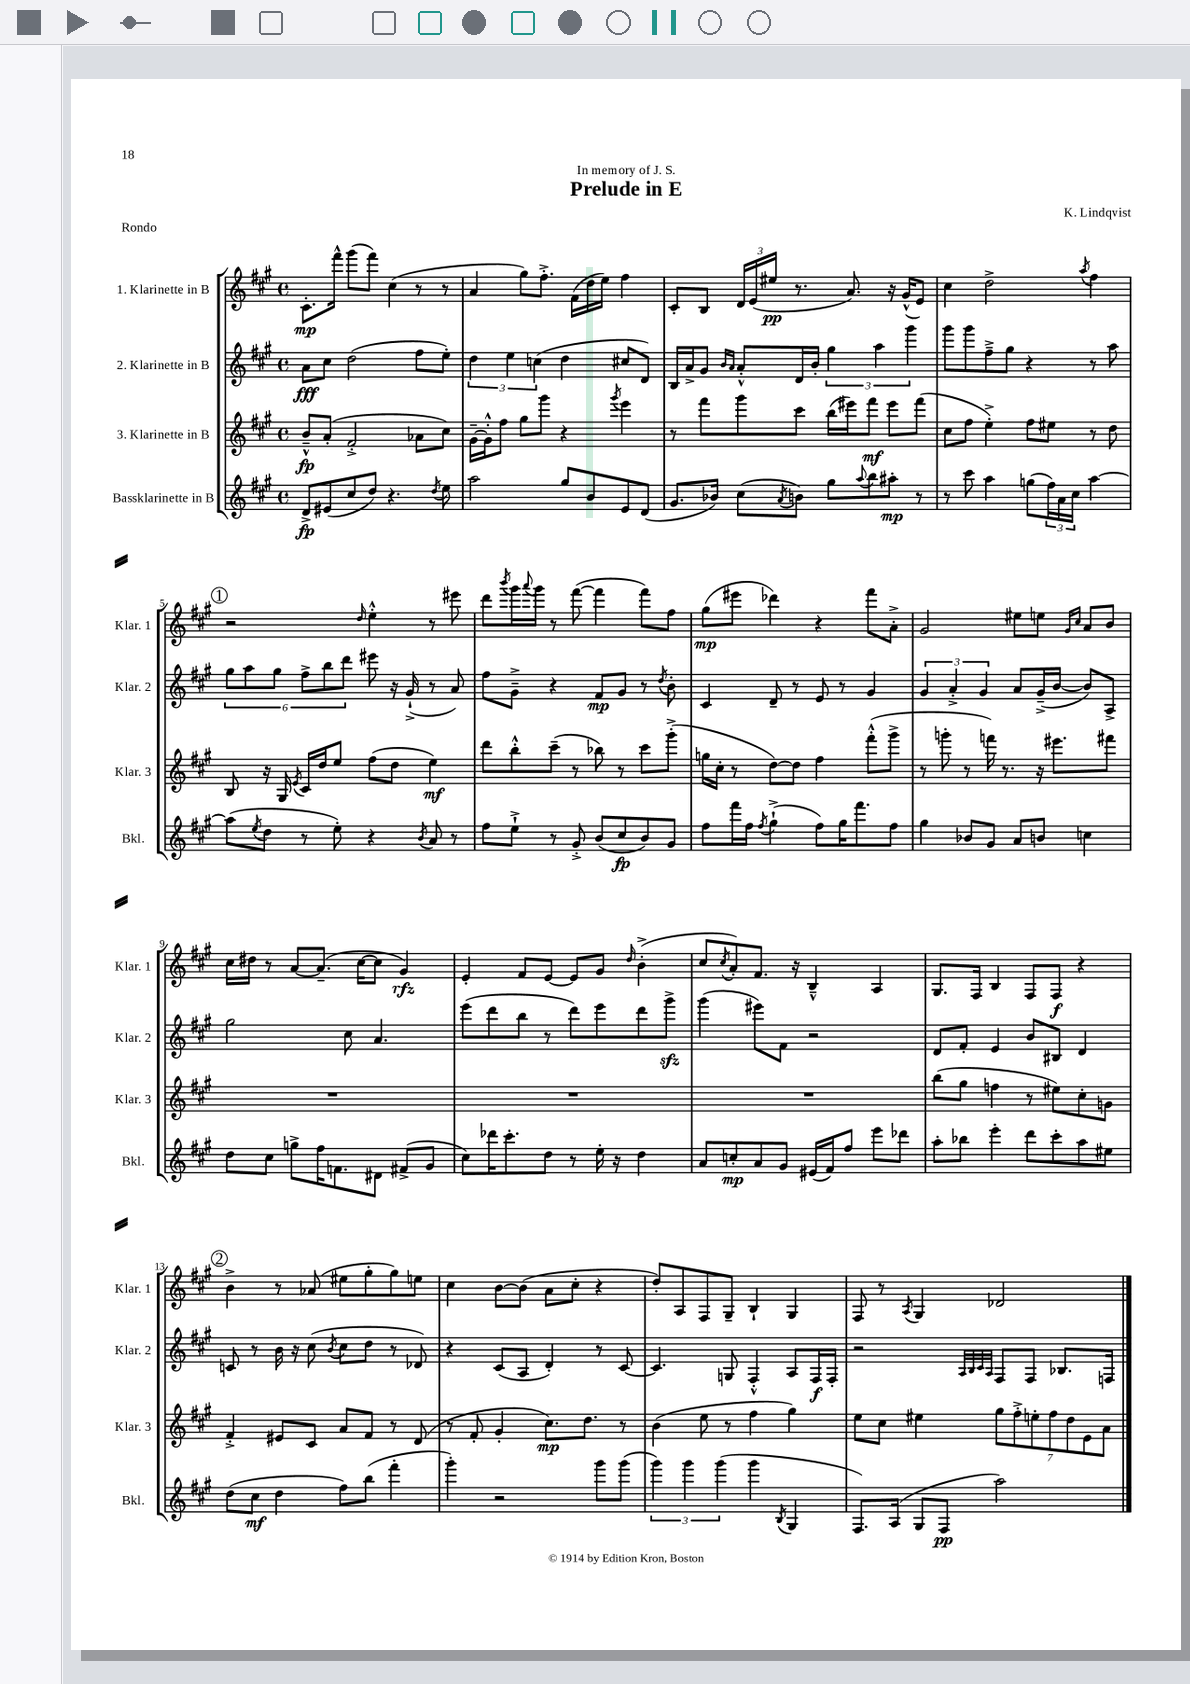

**kern	**dynam	**kern	**dynam	**kern	**dynam	**kern	**dynam
*part4	*part4	*part3	*part3	*part2	*part2	*part1	*part1
*staff4	*staff4	*staff3	*staff3	*staff2	*staff2	*staff1	*staff1
*I"Bassklarinette in B	*	*I"3. Klarinette in B	*	*I"2. Klarinette in B	*	*I"1. Klarinette in B	*
*I'Bkl.	*	*I'Klar. 3	*	*I'Klar. 2	*	*I'Klar. 1	*
*clefG2	*	*clefG2	*	*clefG2	*	*clefG2	*
*k[f#c#g#]	*	*k[f#c#g#]	*	*k[f#c#g#]	*	*k[f#c#g#]	*
*M4/4	*	*M4/4	*	*M4/4	*	*M4/4	*
*met(c)	*	*met(c)	*	*met(c)	*	*met(c)	*
=1	=1	=1	=1	=1	=1	=1	=1
8d^/L	fp	8b~^^/L	fp	8a\L	fff	8.c#'\L	mp
(8e#X/	.	(8a'/J	.	8cc#\J	.	.	.
.	.	.	.	.	.	16fff#^^\Jk	.
8cc#/	.	2f#'^/	.	(2dd\	.	(8ggg#\L	.
8dd/J)	.	.	.	.	.	8fff#\J)	.
4.r	.	.	.	.	.	(4cc#\	.
.	.	8a-X\L	.	8ff#\L	.	8r	.
8qdd/	.	.	.	.	.	.	.
8ee\	.	8cc#\J)	.	8ee'\J)	.	8r	.
=2	=2	=2	=2	=2	=2	=2	=2
2aa\	.	[16g#~\LL	.	6dd\	.	4a/	.
.	.	16g#'^^\J]	.	.	.	.	.
.	.	8ff#\J	.	.	.	.	.
.	.	.	.	6ee\	.	.	.
.	.	8gg#\L	.	.	.	8gg#\L)	.
.	.	.	.	(6ccn\	.	.	.
.	.	8ggg#\J	.	.	.	8.ff#'^\J	.
8gg#/L	.	4r	.	4dd\	.	.	.
.	.	.	.	.	.	(16f#\LL	.
8b/	.	.	.	.	.	16dd\	.
.	.	.	.	.	.	16ee\JJ)	.
.	.	8qggg#/	.	.	.	.	.
8e/	.	4eee\	.	8cc#X/L	.	4ff#\	.
(8d/J	.	.	.	8d/J)	.	.	.
=3	=3	=3	=3	=3	=3	=3	=3
8.g#/L	.	8r	.	16B/LL	.	8c#'/L	.
.	.	.	.	16a^/J	.	.	.
.	.	8fff#\L	.	8g#/J	.	8B/J	.
16b-X/Jk)	.	.	.	.	.	.	.
.	.	.	.	16qqb/LL	.	.	.
.	.	.	.	16qqa/JJ	.	.	.
(8cc#\L	.	8ggg#\	.	8a'^^/L	.	24d/LL	.
.	.	.	.	.	.	(24e/	.
.	.	.	.	.	.	24ee#X/JJ	pp
8qa/	.	.	.	.	.	.	.
8bn\J)	.	8ccc#\J	.	16d/L	.	8.r	.
.	.	.	.	16b'/JJ	.	.	.
8gg#\L	.	(16bb\LL	.	6gg#\	.	.	.
.	.	16eee#X\J)	.	.	.	8.a/)	.
8qqaa/	.	.	.	.	.	.	.
8bb\	.	8fff#\J	mf	.	.	.	.
.	.	.	.	6aa\	.	.	.
8aa#X'\J	mp	8eee#\L	.	.	.	16r	.
.	.	.	.	.	.	(16g#^^/KL	.
.	.	.	.	6ggg#\	.	.	.
8r	.	(8fff#\J	.	.	.	8e/J)	.
=4	=4	=4	=4	=4	=4	=4	=4
8r	.	8cc#\L	.	8ggg#\L	.	4cc#\	.
8ccc#\	.	8ff#\J	.	8ggg#\	.	.	.
4aa\	.	4ee'^\)	.	8ff#~^\	.	2dd^\	.
.	.	.	.	8gg#\J	.	.	.
(8ggn\L	.	8ff#\L	.	4r	.	.	.
24ff#\L)	.	8ee#X\J	.	.	.	.	.
24a\	.	.	.	.	.	.	.
24cc#\JJ	.	.	.	.	.	.	.
.	.	.	.	.	.	8qaa/	.
[4aa\	.	8r	.	8r	.	4ff#\	.
.	.	8dd\	.	8aa\	.	.	.
!!LO:LB:g=z
!!LO:REH:place=s1:t=1
=5	=5	=5	=5	=5	=5	=5	=5
(8aa\L]	.	8B/	.	12gg#\L	.	2r	.
.	.	.	.	12aa\	.	.	.
8qee/	.	.	.	.	.	.	.
8dd\J	.	16r	.	.	.	.	.
.	.	.	.	12gg#\J	.	.	.
.	.	16G#/	.	.	.	.	.
.	.	8qe/	.	.	.	.	.
8r	.	16c#/LL	.	12ff#^\L	.	.	.
.	.	16dd/J	.	.	.	.	.
.	.	.	.	12bb\	.	.	.
8ee'\)	.	8ee/J	.	.	.	.	.
.	.	.	.	12ddd\J	.	.	.
.	.	.	.	.	.	16qqdd/	.
4r	.	(8ff#\L	.	8eee#X\	.	4ee'^^\	.
.	.	8dd\J	.	16r	.	.	.
.	.	.	.	(16g#`^/	.	.	.
8qb/	.	.	.	.	.	.	.
8a/	.	4ee\)	mf	8r	.	8r	.
8r	.	.	.	8a/)	.	8eee#X\	.
=6	=6	=6	=6	=6	=6	=6	=6
8ff#\L	.	8ddd\L	.	8ff#\L	.	8ddd\L	.
.	.	.	.	.	.	8qbbb/	.
8ee`^\J	.	8bb'^^\	.	8g#~^\J	.	16ggg#\L	.
.	.	.	.	.	.	8qqaaa/	.
.	.	.	.	.	.	16ggg#\JJ	.
8r	.	(8ccc#~\J	.	4r	.	8r	.
8g#'^/	.	8r	.	.	.	([8fff#\	.
(8b/L	.	8bb-X\)	.	8f#/L	mp	4fff#\]	.
8cc#/	fp	8r	.	8g#/J	.	.	.
8b/)	.	8ccc#\L	.	8r	.	8fff#\L)	.
.	.	.	.	8qdd/	.	.	.
8g#/J	.	(8ggg#'^\J	.	8b'\	.	8ff#\J	.
=7	=7	=7	=7	=7	=7	=7	=7
8ff#\L	.	16ggn\LL	.	4c#/	.	(8gg#\L	mp
.	.	16cc#'\JJ	.	.	.	.	.
16fff#\L	.	8r	.	.	.	8eee#X\J	.
16ff#\JJ	.	.	.	.	.	.	.
8qff#/	.	.	.	.	.	.	.
(4gg#`^\	.	[8dd\L)	.	8d~/	.	4ddd-X\)	.
.	.	8dd\J]	.	8r	.	.	.
8ff#\L)	.	4ff#\	.	8e/	.	4r	.
16gg#\K	.	.	.	8r	.	.	.
8.fff#\	.	.	.	.	.	.	.
.	.	(8fff#'^^\L	.	4g#/	.	8fff#\L	.
8ff#\J	.	8ggg#^\J	.	.	.	8a'^\J	.
=8	=8	=8	=8	=8	=8	=8	=8
4gg#\	.	8r	.	6g#/	.	2g#/	.
.	.	8gggn'\	.	.	.	.	.
.	.	.	.	6a'^/	.	.	.
8b-X/L	.	8r	.	.	.	.	.
.	.	.	.	6g#/	.	.	.
8g#/J	.	16fffn\)	.	.	.	.	.
.	.	8.r	.	.	.	.	.
8a/L	.	.	.	8a/L	.	8ee#X\L	.
8bn/J	.	16r	.	(16g#~^/L	.	8een\J	.
.	.	8.eee#X\L	.	[16b/JJ	.	.	.
.	.	.	.	.	.	16qqg#/LL	.
.	.	.	.	.	.	16qqcc#/JJ	.
4ccn\	.	.	.	8b/L])	.	8a/L	.
.	.	8fff#X\J	.	8A^/J	.	8b/J	.
!!LO:LB:g=z
=9	=9	=9	=9	=9	=9	=9	=9
8dd\L	.	1r	.	2gg#\	.	16cc#\LL	.
.	.	.	.	.	.	16dd#X\JJ	.
8cc#\J	.	.	.	.	.	8r	.
8ggn^\L	.	.	.	.	.	[8a/L	.
16ff#\K	.	.	.	.	.	(8.a~/J]	.
8.fn\	.	.	.	.	.	.	.
.	.	.	.	8cc#\	.	.	.
.	.	.	.	.	.	[16cc#\KL	.
8d#X\J	.	.	.	4.a/	.	8cc#\J]	.
(8f#X^/L	.	.	.	.	.	4g#/)	rfz
8g#/J	.	.	.	.	.	.	.
=10	=10	=10	=10	=10	=10	=10	=10
8cc#\L)	.	1r	.	(8eee\L	.	4e'/	.
16ddd-X\K	.	.	.	8ddd\	.	.	.
8.ccc#'\	.	.	.	.	.	.	.
.	.	.	.	8bb\J	.	8f#/L	.
8dd\J	.	.	.	8r	.	[8e/J	.
8r	.	.	.	8ddd\L)	.	8e/L]	.
16ee'\	.	.	.	8eee\	.	8g#/J	.
16r	.	.	.	.	.	.	.
.	.	.	.	.	.	16qqdd/	.
4dd\	.	.	.	8ddd\	.	(4b'^\	.
.	.	.	.	8ggg#zz^\J	.	.	.
=11	=11	=11	=11	=11	=11	=11	=11
8a/L	.	1r	.	(4ggg#\	.	8cc#/L	.
.	.	.	.	.	.	8qcc#/	.
8ccn'/	mp	.	.	.	.	8a'/)	.
8a/	.	.	.	8eee#X\L)	.	8.f#/J	.
8g#/J	.	.	.	8f#\J	.	.	.
.	.	.	.	.	.	16r	.
(16e#X/LL	.	.	.	2r	.	4B~^^/	.
16f#/J)	.	.	.	.	.	.	.
8ff#/J	.	.	.	.	.	.	.
8eee\L	.	.	.	.	.	4A/	.
8ddd-X\J	.	.	.	.	.	.	.
=12	=12	=12	=12	=12	=12	=12	=12
8aa'\L	.	(8bb\L	.	8d/L	.	8.G#/L	.
8bb-X\J	.	8gg#\J	.	8f#'/J	.	.	.
.	.	.	.	.	.	16F#/Jk	.
4eee'\	.	4ffn\	.	4e/	.	4B/	.
8ddd\L	.	8r	.	8b/L	.	8F#/L	.
8ccc#'\	.	8ee#X\L)	.	8B#X/J	.	8F#/J	f
8aa\	.	8cc#'\	.	4d/	.	4r	.
8ee#X\J	.	8gn\J	.	.	.	.	.
!!LO:LB:g=z
!!LO:REH:place=s1:t=2
=13	=13	=13	=13	=13	=13	=13	=13
(8dd\L	.	4f#'^/	.	8cn/	.	4b^\	.
8cc#\J	mf	.	.	8r	.	.	.
4dd\	.	8e#X/L	.	16b\	.	8r	.
.	.	.	.	16r	.	.	.
.	.	8c#/J	.	(8cc#\	.	(8a-X/	.
.	.	.	.	8qb/	.	.	.
8ff#\L)	.	8a/L	.	8cc#\L	.	8ee#X\L	.
(8bb\J	.	8f#/J	.	8dd\J	.	8gg#'\	.
4fff#'\	.	8r	.	8r	.	8gg#\)	.
.	.	(8d/	.	8d-X/)	.	8een\J	.
=14	=14	=14	=14	=14	=14	=14	=14
4ggg#'\)	.	8r	.	4r	.	4cc#\	.
.	.	8f#'/	.	.	.	.	.
2r	.	4g#'/	.	(8c#/L	.	[8b\L	.
.	.	.	.	8A/J	.	(8b\J]	.
.	.	8.cc#\L)	mp	4d'/)	.	8a\L	.
.	.	.	.	.	.	8cc#'\J	.
.	.	8.dd\J	.	.	.	.	.
8ggg#\L	.	.	.	8r	.	4r	.
(8ggg#\J	.	8r	.	[8c#/	.	.	.
=15	=15	=15	=15	=15	=15	=15	=15
6ggg#\)	.	(4b\	.	4.c#/]	.	8dd'/L)	.
.	.	.	.	.	.	8A/	.
6ggg#\	.	.	.	.	.	.	.
.	.	8ee\	.	.	.	8F#/	.
(6ggg#\	.	.	.	.	.	.	.
.	.	8r	.	8Gn/	.	8G#~/J	.
4ggg#\	.	4ff#\	.	4F#'^^/	.	4B`/	.
8qB/	.	.	.	.	.	.	.
4G#/	.	4gg#\)	.	8A/L	.	4G#/	.
.	.	.	.	16F#/L	f	.	.
.	.	.	.	16F#'/JJ	.	.	.
=16	=16	=16	=16	=16	=16	=16	=16
8.F#/L)	.	8ee\L	.	2r	.	8F#/	.
.	.	8cc#\J	.	.	.	8r	.
(16A/Jk	.	.	.	.	.	.	.
.	.	.	.	.	.	8qA/	.
8G#/L	.	4ee#X\	.	.	.	4G#/	.
8F#/J	pp	.	.	.	.	.	.
.	.	.	.	32qqA/LLL	.	.	.
.	.	.	.	32qqB/	.	.	.
.	.	.	.	32qqc#/	.	.	.
.	.	.	.	32qqA/JJJ	.	.	.
2aa\)	.	14gg#\L	.	8F#/L	.	2d-X/	.
.	.	14ff#'^\	.	.	.	.	.
.	.	.	.	8F#/J	.	.	.
.	.	14een'\	.	.	.	.	.
.	.	14ff#\	.	.	.	.	.
.	.	.	.	8.B-X/L	.	.	.
.	.	14dd\	.	.	.	.	.
.	.	14e\	.	.	.	.	.
.	.	14a\J	.	.	.	.	.
.	.	.	.	16Fn/Jk	.	.	.
==	==	==	==	==	==	==	==
*-	*-	*-	*-	*-	*-	*-	*-
